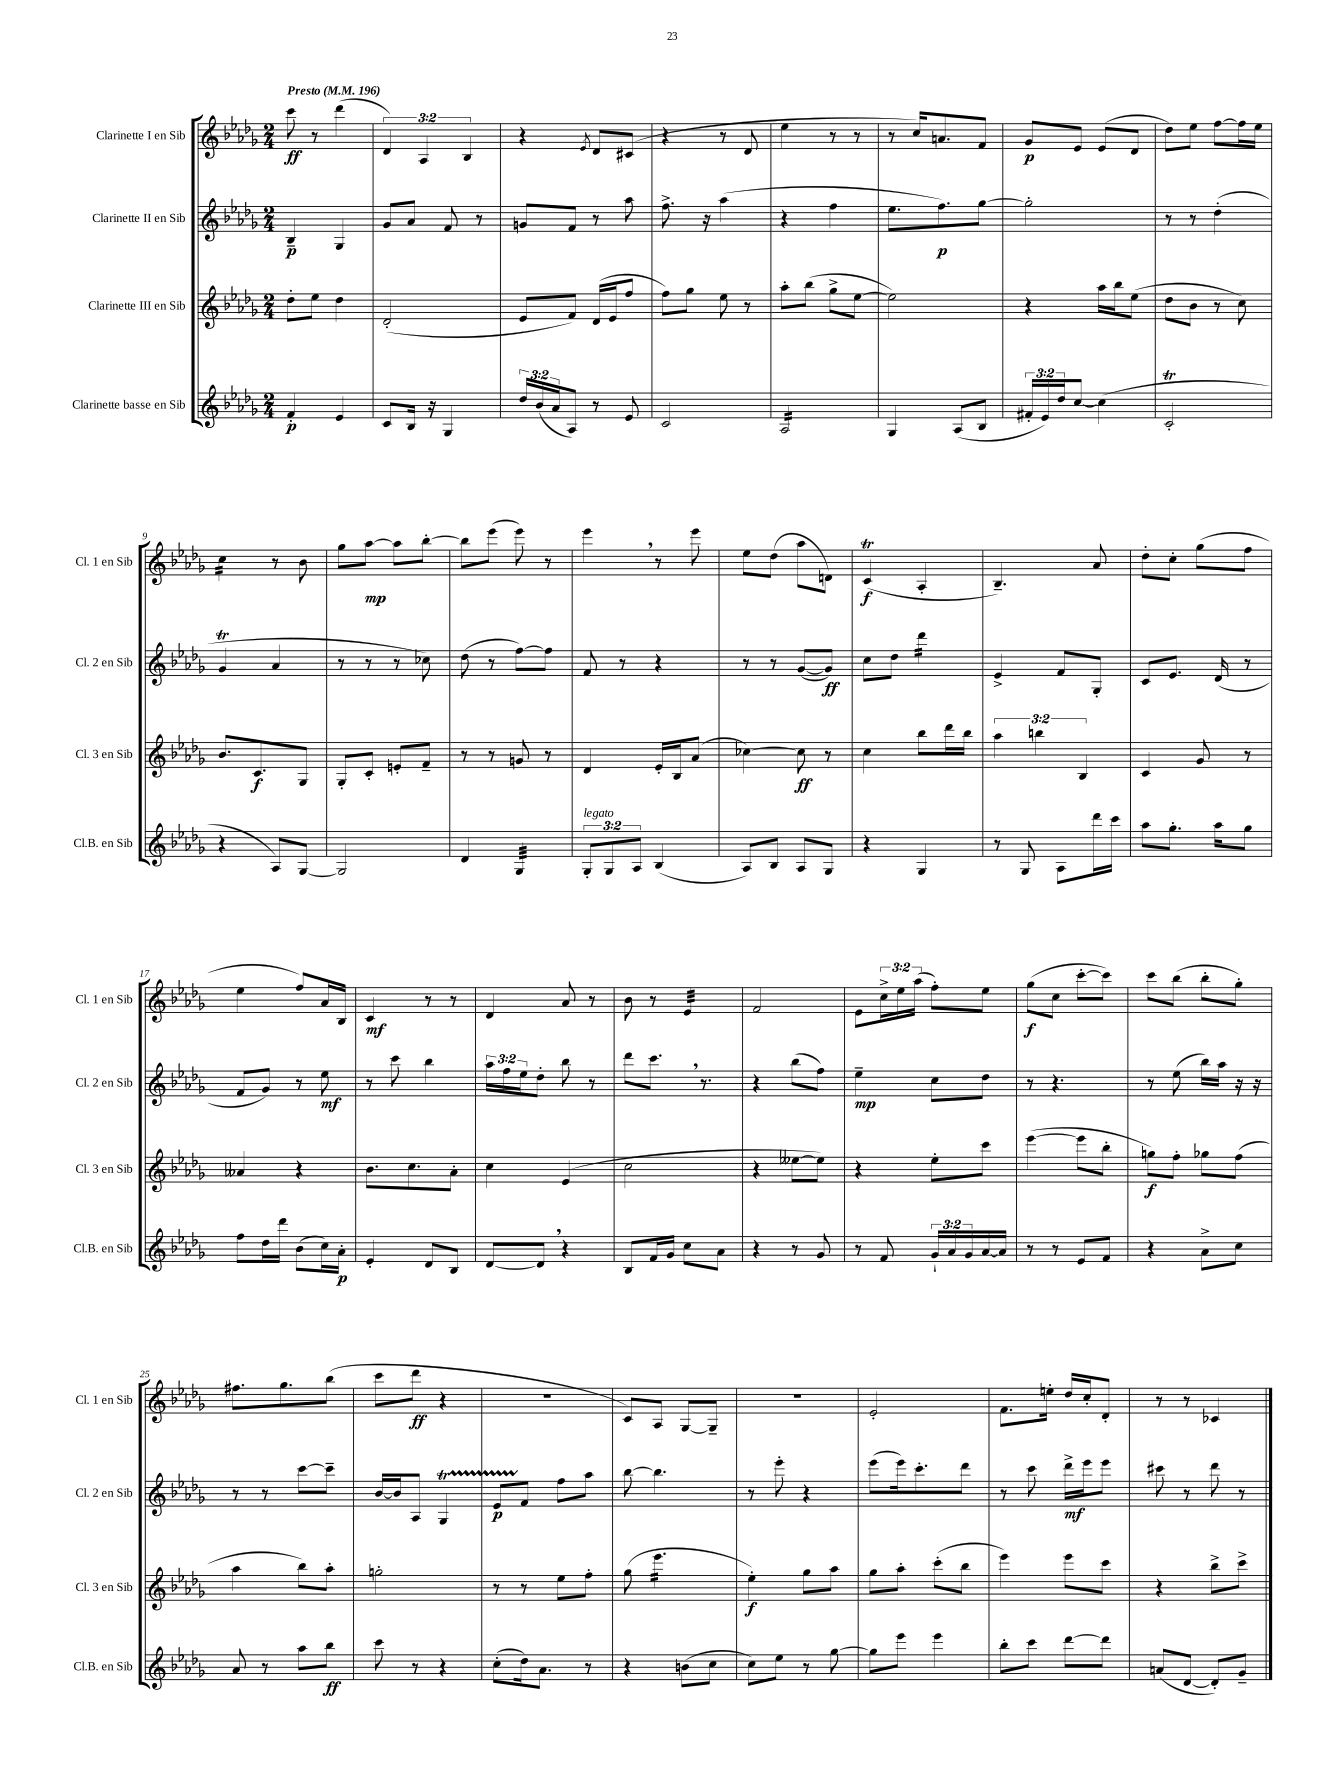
<<
\new StaffGroup <<
\new Staff = "s0" \with { instrumentName = "Clarinette I en Sib" shortInstrumentName = "Cl. 1 en Sib" } {
    \clef treble \key des \major \numericTimeSignature \time 2/4 \override Staff.TupletNumber.text = #tuplet-number::calc-fraction-text \tempo "Presto" 4 = 196
    c'''8\ff r8 des'''4( |
    \tuplet 3/2 { des'4) aes4 bes4 } |
    r4 \acciaccatura { ees'8 } des'8 cis'8( |
    r4 r8 des'8 |
    ees''4 r8 r8 |
    r8 c''16) a'8. f'8 |
    ges'8\p ees'8 ees'8( des'8 |
    des''8) ees''8 f''8~ f''16 ees''16 |
    c''4:16 r8 bes'8 |
    ges''8 aes''8~\mp aes''8 bes''8~-. |
    bes''8 ees'''8( ees'''8) r8 |
    ees'''4 \breathe r8 ees'''8 |
    ees''8 des''8( aes''8 d'8) |
    c'4\trill\f( aes4-. |
    bes4.--) aes'8 |
    des''8-. c''8-. ges''8( f''8 |
    ees''4 f''8) aes'16 bes16 |
    c'4\mf r8 r8 |
    des'4 aes'8 r8 |
    bes'8 r8 ees'4:32 |
    f'2 |
    ees'8 \tuplet 3/2 { c''16-> ees''16 aes''16( } f''8-.) ees''8 |
    ges''8\f( c''8 c'''8~-. c'''8) |
    c'''8 bes''8( bes''8-. ges''8-.) |
    fis''8. ges''8. bes''8( |
    c'''8 des'''8\ff r4 |
    R2 |
    c'8) aes8 ges8~ ges8-- |
    r2 |
    ees'2-. |
    f'8. e''16-. des''16 c''16-. des'8-. |
    r8 r8 ces'4 \bar "|." |
}
\new Staff = "s1" \with { instrumentName = "Clarinette II en Sib" shortInstrumentName = "Cl. 2 en Sib" } {
    \clef treble \key des \major \numericTimeSignature \time 2/4 \override Staff.TupletNumber.text = #tuplet-number::calc-fraction-text
    bes4--\p ges4 |
    ges'8 aes'8 f'8 r8 |
    g'8 f'8 r8 aes''8 |
    f''8.-> r16 aes''4( |
    r4 f''4 |
    ees''8. f''8.\p) ges''8~ |
    ges''2-. |
    r8 r8 des''4-.( |
    ges'4\trill aes'4 |
    r8 r8 r8 ces''8) |
    des''8( r8 f''8~) f''8 |
    f'8 r8 r4 |
    r8 r8 ges'8~( ges'8\ff) |
    c''8 des''8 des'''4:16 |
    ees'4-> f'8 ges8-. |
    c'8 ees'8. des'16( r8 |
    f'8 ges'8) r8 ees''8\mf |
    r8 c'''8 bes''4 |
    \tuplet 3/2 { aes''16 f''16 ees''16 } des''8-. bes''8 r8 |
    des'''8 c'''8. \breathe r8. |
    r4 bes''8( f''8) |
    ees''4--\mp c''8 des''8 |
    r8 r4. |
    r8 ees''8( bes''16) aes''16 r16 r16 |
    r8 r8 c'''8~ c'''8-- |
    bes'16~ bes'16 aes8 ges4\startTrillSpan |
    ees'8\p f'8\stopTrillSpan f''8 aes''8 |
    bes''8~ bes''4. |
    r8 ees'''8-. r4 |
    ees'''8( ees'''16) c'''8.-. des'''8 |
    r8 c'''8 des'''16->\mf ees'''16 ees'''8 |
    cis'''8 r8 des'''8 r8 \bar "|." |
}
\new Staff = "s2" \with { instrumentName = "Clarinette III en Sib" shortInstrumentName = "Cl. 3 en Sib" } {
    \clef treble \key des \major \numericTimeSignature \time 2/4 \override Staff.TupletNumber.text = #tuplet-number::calc-fraction-text
    des''8-. ees''8 des''4 |
    des'2-.( |
    ees'8 f'8) des'16( ees'16 f''8 |
    f''8) ges''8 ees''8 r8 |
    aes''8-. bes''8( ges''8-> ees''8~ |
    ees''2) |
    r4 aes''16 bes''16 ees''8( |
    des''8 bes'8 r8 c''8) |
    bes'8. c'8.\f ges8 |
    ges8-. c'8-. e'8-. f'8-- |
    r8 r8 g'8 r8 |
    des'4 ees'16-. bes16 aes'8( |
    ces''4~) ces''8\ff r8 |
    c''4 bes''8 des'''16 bes''16 |
    \tuplet 3/2 { aes''4 b''4 bes4 } |
    c'4 ges'8 r8 |
    aeses'4 r4 |
    bes'8. c''8. aes'8-. |
    c''4 ees'4( |
    c''2 |
    r4 eeses''8~ eeses''8) |
    r4 ees''8-. c'''8 |
    ees'''4~( ees'''8 bes''8-. |
    g''8\f) f''8-. ges''8 f''8( |
    aes''4 bes''8) aes''8-. |
    g''2-. |
    r8 r8 ees''8 f''8-. |
    ges''8( ees'''4.:16 |
    ees''4-.\f) ges''8 aes''8 |
    ges''8 aes''8-. c'''8-.( bes''8 |
    ees'''4) ees'''8 c'''8 |
    r4 bes''8-> c'''8-> \bar "|." |
}
\new Staff = "s3" \with { instrumentName = "Clarinette basse en Sib" shortInstrumentName = "Cl.B. en Sib" } {
    \clef treble \key des \major \numericTimeSignature \time 2/4 \override Staff.TupletNumber.text = #tuplet-number::calc-fraction-text
    f'4-.\p ees'4 |
    c'8 bes16 r16 ges4 |
    \tuplet 3/2 { des''16 bes'16( aes'16 } aes8) r8 ees'8 |
    c'2 |
    aes2:16 |
    ges4 aes8( bes8 |
    \tuplet 3/2 { fis'16-. ees'16) des''16 } c''8~ c''4( |
    c'2-.\trill |
    r4 aes8) ges8~ |
    ges2 |
    des'4 ges4:32 |
    \tuplet 3/2 { ges8-.^\markup { \italic "legato" } ges8 aes8 } bes4( |
    aes8) bes8 aes8 ges8 |
    r4 ges4 |
    r8 ges8 aes8 des'''16 c'''16 |
    aes''8 ges''8.-. aes''16 ges''8 |
    f''8 des''16 des'''16 bes'8( c''16) aes'16-.\p |
    ees'4-. des'8 bes8 |
    des'8~ des'8 \breathe r4 |
    bes8 f'16 ges'16 c''8 aes'8 |
    r4 r8 ges'8 |
    r8 f'8 \tuplet 3/2 { ges'16-! aes'16 ges'16 } aes'16~ aes'16 |
    r8 r8 ees'8 f'8 |
    r4 aes'8-> c''8 |
    aes'8 r8 aes''8 bes''8\ff |
    c'''8 r8 r4 |
    c''8-.( des''16) aes'8. r8 |
    r4 b'8( c''8 |
    c''8) ees''8 r8 ges''8~ |
    ges''8 ees'''8 ees'''4 |
    bes''8-. c'''8 des'''8~ des'''8 |
    a'8( des'8~ des'8-.) ges'8-- \bar "|." |
}
>>
>>
